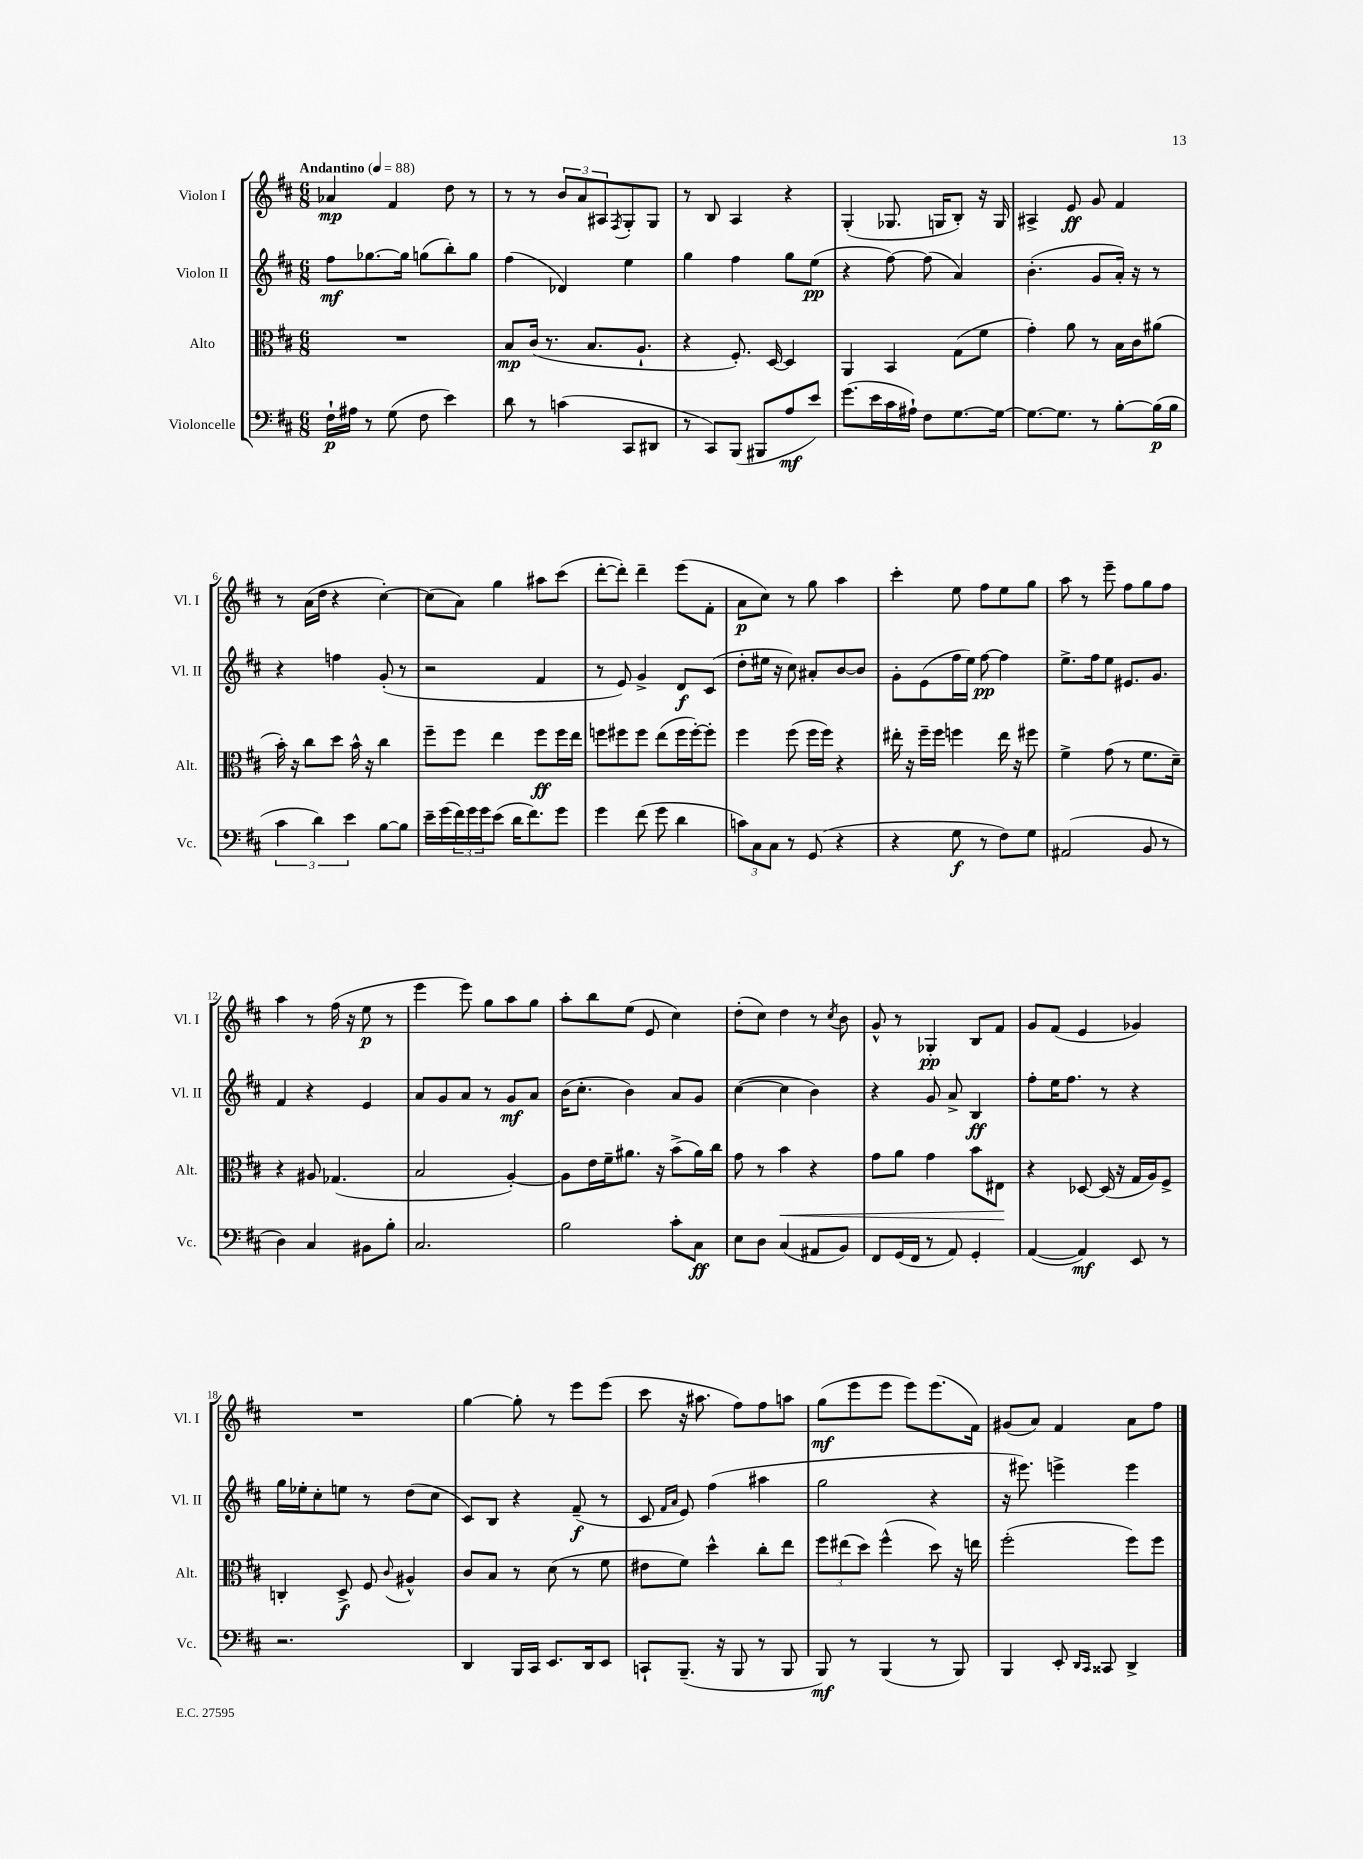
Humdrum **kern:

**kern	**kern	**kern	**kern
*staff4	*staff3	*staff2	*staff1
*clefF4	*clefC3	*clefG2	*clefG2
*k[f#c#]	*k[f#c#]	*k[f#c#]	*k[f#c#]
*M6/8	*M6/8	*M6/8	*M6/8
*MM88	*MM88	*MM88	*MM88
16F#`\LL	2.r	8ff#\L	4a-/
16A#\JJ	.	.	.
8r	.	[8.gg-\	.
(8G\	.	.	4f#/
.	.	16gg-\]Jk	.
8F#\	.	(8gg\L	.
4e\)	.	8bb'\)	8dd\
.	.	8gg\J	8r
=	=	=	=
8d\	8B/L	(4ff#\	8r
8r	(16c#/Jk	.	8r
.	8.r	.	.
(4c\	.	4d-/)	12b/L
.	.	.	12a/
.	8.B/L	.	.
.	.	.	12A#/
.	.	.	8qF#/
8CC#/L	.	4ee\	8G'/
.	8.A`/J	.	.
8DD#/J	.	.	8G/J
=	=	=	=
8r	4r	4gg\	8r
8CC#/L)	.	.	8B/
(8BBB/J	8.F#'/)	4ff#\	4A/
8BBB#/L	.	.	.
.	[16D/	.	.
8A/	4D/]	8gg\L	4r
8e/J)	.	(8ee\J	.
=	=	=	=
(8.g\L	4AA/	4r	(4G'/
16e\L	.	.	.
16c#\	4BB/	[8ff#\)	8.G-/
16A#`\JJ)	.	.	.
8F#\L	.	(8ff#\]	.
.	.	.	16G/LK
[8.G\	(8G\L	4a/)	8B'/J)
.	8f#\J	.	16r
16G\_Jk	.	.	16G/
=	=	=	=
8.G\_L	4g'\)	(4.b'\	4A#^/
8.G\]J	.	.	.
.	8a\	.	8e/
8r	8r	8g/L	8g/
[8B'\L	16B\LL	16a'/Jk)	4f#/
.	16c#\J	16r	.
(16B\]L	(8a#\J	8r	.
16B\JJ	.	.	.
=	=	=	=
6c#\	16b'\)	4r	8r
.	16r	.	.
.	8cc#\L	.	(16a\LL
6d\)	.	.	.
.	.	.	16dd\JJ
.	8dd\J	4ff\	4r
6e\	.	.	.
.	16b^^\	.	.
.	16r	.	.
[8B\L	4cc#\	(8g'/	[4cc#'\)
8B\]J	.	8r	.
=	=	=	=
16e~\LL	8ff#~\L	2r	(8cc#\]L
(16g\	.	.	.
24f#\)	8ff#\J	.	8a\J)
24g\	.	.	.
24g\J	.	.	.
(8e\J	4ee\	.	4gg\
16d\LK	.	.	.
8.f#\)	.	.	.
.	8ff#\L	4f#/	8aa#\L
8g\J	16ff#\L	.	(8ccc#\J
.	16ee\JJ	.	.
=	=	=	=
4g\	8ff\L	8r	[8ddd'\L
.	8ff#\	8e/)	8ddd'\]J)
(8f#\	8ff#\J	4g^/	4ddd~\
8g\	(8ee\L	.	.
4d\	16ff#\L	8d/L	(8eee\L
.	[16ff#'\J)	.	.
.	8ff#'\]J	(8c#/J	8f#'\J
=	=	=	=
12c\L)	4ff#\	8dd'\L	8a\L
12C#\	.	.	.
.	.	16ee#\Jk	8cc#\J)
12C#\J	.	.	.
.	.	16r	.
8r	(8ff#\	8cc#\)	8r
(8GG/	16ff#\LL	8a#'/L	8gg\
.	16ff#\JJ)	.	.
4r	4r	[8b/	4aa\
.	.	8b/]J	.
=	=	=	=
4r	16ee#'\	8g'\L	4ccc#'\
.	16r	.	.
.	16ff#~\LL	(8e\	.
.	16ff#\JJ	.	.
8G\	4ff\	16ff#\L	8ee\
.	.	16ee\JJ)	.
8r	.	[8ff#\	8ff#\L
8F#\L)	16ee#\	4ff#\]	8ee\
.	16r	.	.
8G\J	8ff#\	.	8gg\J
=	=	=	=
(2AA#/	4f#^\	8.ee^\L	8aa\
.	.	.	8r
.	.	16ff#\k	.
.	(8g\	8ee\J	8eee~\
.	8r	8.e#/L	8ff#\L
8BB/	8.f#\L	.	8gg\
.	.	8.g/J	.
8r	.	.	8ff#\J
.	16d~\Jk)	.	.
=	=	=	=
4D\)	4r	4f#/	4aa\
4C#/	8A#/	4r	8r
.	(4.G-/	.	(16ff#\
.	.	.	16r
8BB#\L	.	4e/	8ee\
8B'\J	.	.	8r
=	=	=	=
2.C#/	2B/	8a/L	4eee\
.	.	8g/	.
.	.	8a/J	8eee\)
.	.	8r	8gg\L
.	[4A'/)	8g/L	8aa\
.	.	8a/J	8gg\J
=	=	=	=
2B\	8A\]L	(16b\LK	8aa'\L
.	.	8.cc#'\J	.
.	16e\L	.	8bb\
.	16f#~\J	.	.
.	8.a#\J	4b\)	(8ee\J
.	.	.	8e/
.	16r	.	.
8c#'\L	(8b^\L	8a/L	4cc#\)
8C#\J	16a#\L)	8g/J	.
.	16cc#\JJ	.	.
=	=	=	=
8E\L	8g\	([4cc#\	(8dd'\L
8D\J	8r	.	8cc#\J)
(4C#/	4b\	4cc#\]	4dd\
8AA#/L	4r	4b\)	8r
.	.	.	8qcc#/
8BB/J)	.	.	8b\
=	=	=	=
8FF#/L	8g\L	4r	8g^^/
(16GG/L	8a\J	.	8r
16FF#/JJ	.	.	.
8r	4g\	8g/	4G-'/
8AA/)	.	8a^/	.
4GG'/	8b\L	4B/	8B/L
.	8E#\J	.	8f#/J
=	=	=	=
([4AA/	4r	8ff#'\L	8g/L
.	.	16ee\K	(8f#/J
.	.	8.ff#\J	.
4AA/])	[8D-/	.	4e/
.	(16D-/]	8r	.
.	16r	.	.
8EE/	16G/LL	4r	4g-/)
.	16A/J)	.	.
8r	8F#^/J	.	.
=	=	=	=
2.r	4C'/	16gg\LL	2.r
.	.	16ee-'\J	.
.	.	8cc#'\	.
.	8D^/	8ee\J	.
.	8F#/	8r	.
.	8qqc#/	.	.
.	4A#^^/	(8dd\L	.
.	.	8cc#\J	.
=	=	=	=
4DD/	8c#/L	8c#/L)	[4gg\
.	8B/J	8B/J	.
16BBB/LL	8r	4r	8gg'\]
16CC#/JJ	.	.	.
8.EE/L	(8d\	.	8r
.	8r	(8f#~/	8eee\L
16DD/k	.	.	.
8EE/J	8f#\	8r	(8eee\J
=	=	=	=
8CC`/L	8e#\L	8c#/	8ccc#\
.	.	16qqf#/LL	.
.	.	16qqa/JJ	.
(8.BBB~/J	8f#\J)	8e/)	16r
.	.	.	8.aa#\
.	4dd^^\	(4ff#\	.
16r	.	.	.
8BBB/	.	.	8ff#\L)
8r	8cc#'\L	4aa#\	8ff#\
8BBB/	8ee\J	.	8aa\J
=	=	=	=
8BBB/)	12ff#\L	2gg\	(8gg\L
.	(12ee#\	.	.
8r	.	.	8eee\
.	12dd\J)	.	.
(4BBB/	(4ff#^^\	.	8eee\J
.	.	.	8eee\L)
8r	8dd\)	4r	(8.eee\
8BBB/)	16r	.	.
.	16ee\	.	16f#\Jk)
=	=	=	=
4BBB/	(2ff#'\	16r	(8g#/L
.	.	8.eee#\)	.
.	.	.	8a/J)
8EE'/	.	4eee^\	4f#/
16qqDD/LL	.	.	.
16qqCC#/JJ	.	.	.
8CC##/	.	.	.
4DD^/	8ff#\L)	4eee\	8a\L
.	8ff#\J	.	8ff#\J
==	==	==	==
*-	*-	*-	*-
